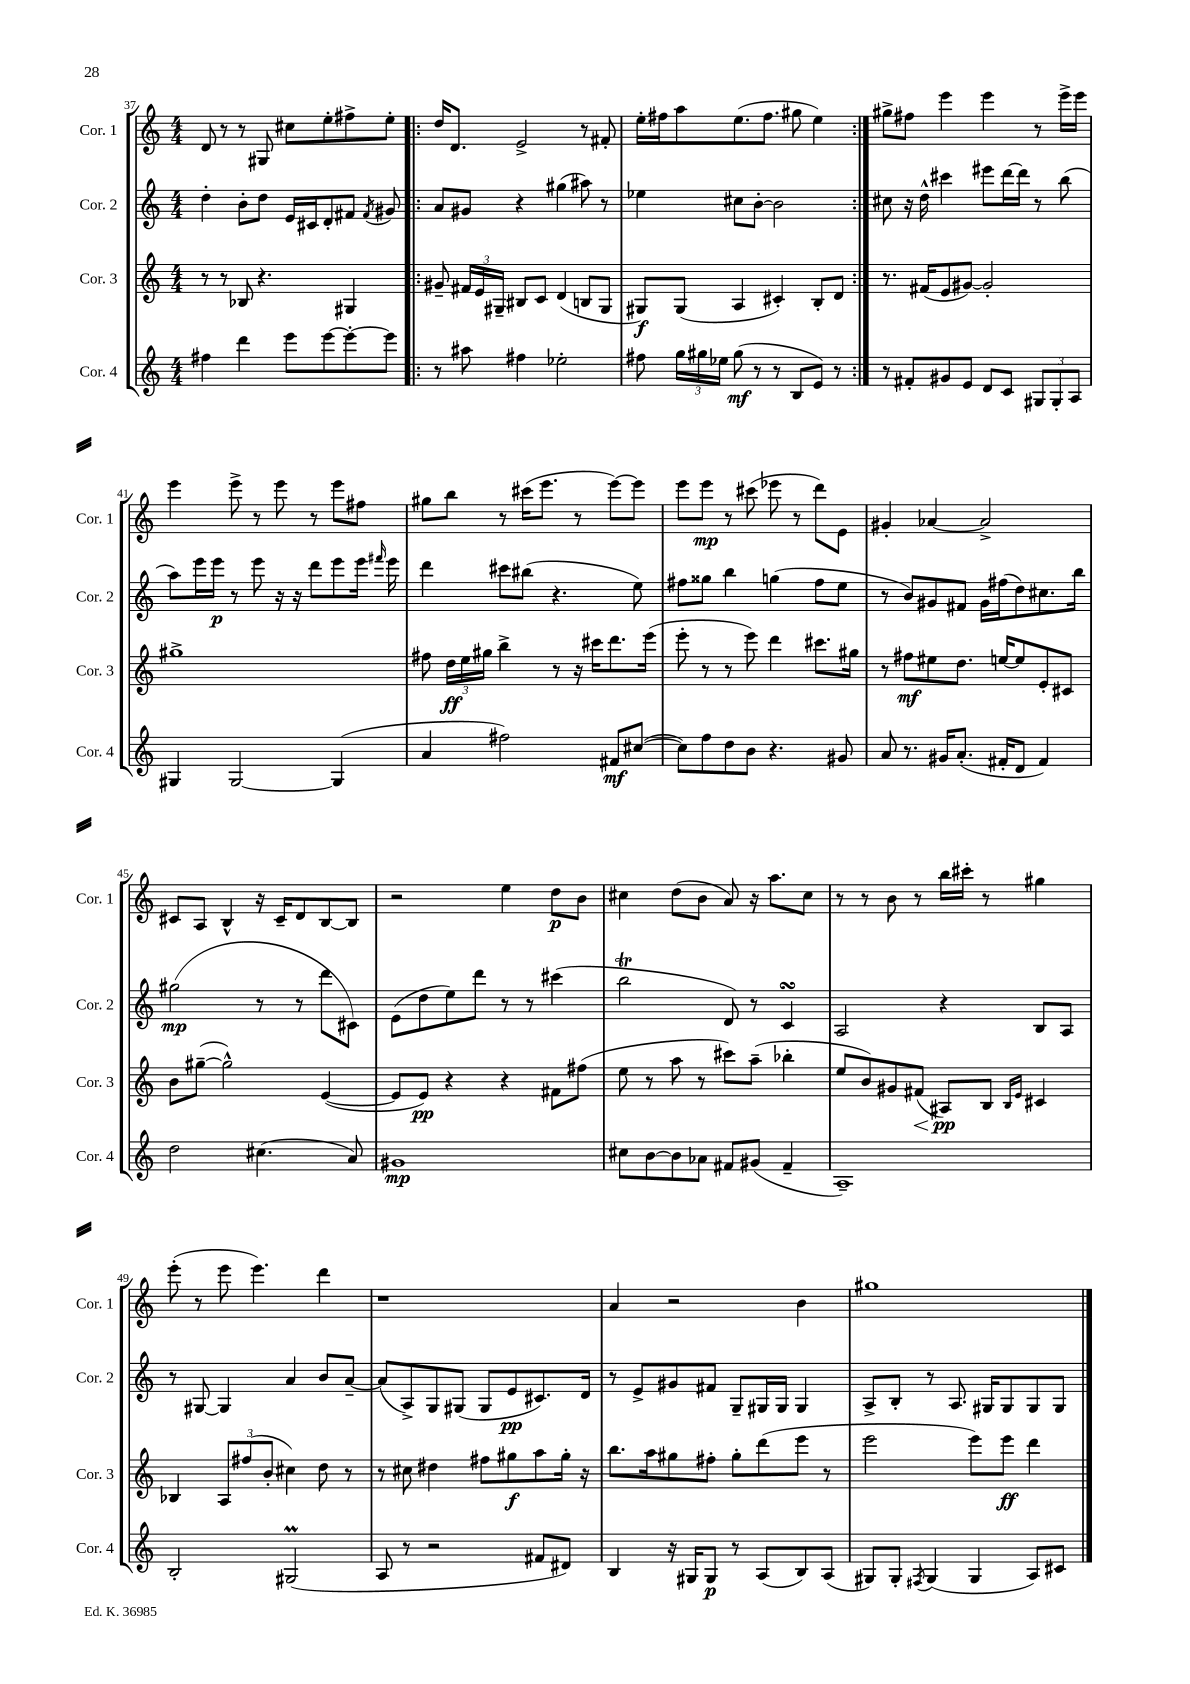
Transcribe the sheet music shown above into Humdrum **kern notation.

**kern	**dynam	**kern	**dynam	**kern	**dynam	**kern	**dynam
*part4	*part4	*part3	*part3	*part2	*part2	*part1	*part1
*staff4	*staff4	*staff3	*staff3	*staff2	*staff2	*staff1	*staff1
*I"Cor. 4	*	*I"Cor. 3	*	*I"Cor. 2	*	*I"Cor. 1	*
*I'Cor. 4	*	*I'Cor. 3	*	*I'Cor. 2	*	*I'Cor. 1	*
*clefG2	*	*clefG2	*	*clefG2	*	*clefG2	*
*k[]	*	*k[]	*	*k[]	*	*k[]	*
*M4/4	*	*M4/4	*	*M4/4	*	*M4/4	*
=37	=37	=37	=37	=37	=37	=37	=37
4ff#X\	.	8r	.	4dd'\	.	8d/	.
.	.	8r	.	.	.	8r	.
4ddd\	.	8B-X/	.	8b'\L	.	8r	.
.	.	4.r	.	8dd\J	.	8G#X/	.
8eee\L	.	.	.	16e/LL	.	8cc#X\L	.
.	.	.	.	16c#X/J	.	.	.
[8eee\	.	.	.	8d'/	.	8ee'\	.
8eee'\_	.	4G#X/	.	8f#X/J	.	8ff#X^\	.
.	.	.	.	8qf#/	.	.	.
8eee\J]	.	.	.	8g#X/	.	8ee'\J	.
=38!|:	=38!|:	=38!|:	=38!|:	=38!|:	=38!|:	=38!|:	=38!|:
8r	.	8g#X~/	.	8a/L	.	16dd/KL	.
.	.	.	.	.	.	8.d/J	.
8aa#X\	.	24f#X/LL	.	8g#X/J	.	.	.
.	.	24e/	.	.	.	.	.
.	.	24G#X~/JJ	.	.	.	.	.
4ff#X\	.	8B#X/L	.	4r	.	2e^/	.
.	.	8c/J	.	.	.	.	.
2ee-X'\	.	(4d/	.	(4gg#X\	.	.	.
.	.	8Bn/L	.	8aa#X\)	.	8r	.
.	.	8G#/J	.	8r	.	8f#X'/	.
=39	=39	=39	=39	=39	=39	=39	=39
8ff#X\	.	8G#X/L)	f	4ee-X\	.	16ee'\LL	.
.	.	.	.	.	.	16ff#X\J	.
24gg\LL	.	(8G#/J	.	.	.	8aa\	.
24gg#X\	.	.	.	.	.	.	.
24ee-X\JJ	.	.	.	.	.	.	.
(8gg#\	mf	4A/	.	8cc#X\L	.	(8.ee\	.
8r	.	.	.	[8b'\J	.	.	.
.	.	.	.	.	.	8.ff#\J	.
8r	.	4c#X'/)	.	2b\]	.	.	.
8B/L	.	.	.	.	.	8gg#X\	.
8e/J)	.	8B'/L	.	.	.	4ee\)	.
8r	.	8d/J	.	.	.	.	.
=40:|!	=40:|!	=40:|!	=40:|!	=40:|!	=40:|!	=40:|!	=40:|!
8r	.	8.r	.	8cc#X\	.	8gg#X^\L	.
8f#X'/L	.	.	.	16r	.	8ff#X\J	.
.	.	(16f#X/KL	.	16dd^^\	.	.	.
8g#X/	.	8e/	.	4ccc#X\	.	4eee\	.
8e/J	.	[8g#X/J)	.	.	.	.	.
8d/L	.	2g#'/]	.	8eee#X\L	.	4eee\	.
8c/J	.	.	.	[16ddd\L	.	.	.
.	.	.	.	16ddd\JJ]	.	.	.
12G#X/L	.	.	.	8r	.	8r	.
12G#'/	.	.	.	.	.	.	.
.	.	.	.	(8bb\	.	16eee^\LL	.
12A/J	.	.	.	.	.	.	.
.	.	.	.	.	.	16eee\JJ	.
!!LO:LB:g=z
=41	=41	=41	=41	=41	=41	=41	=41
4G#X/	.	1gg#X^	.	8aa\L)	.	4eee\	.
.	.	.	.	16eee\L	.	.	.
.	.	.	.	16eee\JJ	p	.	.
[2G#/	.	.	.	8r	.	8eee^\	.
.	.	.	.	8eee\	.	8r	.
.	.	.	.	16r	.	8eee\	.
.	.	.	.	16r	.	.	.
.	.	.	.	8ddd\L	.	8r	.
(4G#/]	.	.	.	8eee\	.	8eee\L	.
.	.	.	.	16eee\Jk	.	8ff#X\J	.
.	.	.	.	16qqfff#X/	.	.	.
.	.	.	.	16eee\	.	.	.
=42	=42	=42	=42	=42	=42	=42	=42
4a/	.	8ff#X\	.	4ddd\	.	8gg#X\L	.
.	.	24dd\LL	ff	.	.	8bb\J	.
.	.	24ee\	.	.	.	.	.
.	.	24gg#X\JJ	.	.	.	.	.
2ff#X\)	.	4bb^\	.	8ccc#X\L	.	8r	.
.	.	.	.	(8bb#X\J	.	(16ccc#X\KL	.
.	.	.	.	.	.	8.eee\J	.
.	.	8r	.	4.r	.	.	.
.	.	16r	.	.	.	8r	.
.	.	16ccc#X\KL	.	.	.	.	.
8f#X/L	mf	8.ddd\	.	.	.	[8eee\L)	.
([8cc#X/J	.	.	.	8ee\)	.	8eee\J]	.
.	.	(16eee\Jk	.	.	.	.	.
=43	=43	=43	=43	=43	=43	=43	=43
8cc#\L])	.	8eee'\	.	8ff#X\L	.	8eee\L	.
8ff\	.	8r	.	8gg##X\J	.	8eee\J	mp
8dd\	.	8r	.	4bb\	.	8r	.
8b\J	.	8eee\)	.	.	.	(8ccc#X\	.
4.r	.	4ddd\	.	(4ggn\	.	8eee-X\	.
.	.	.	.	.	.	8r	.
.	.	8.ccc#X\L	.	8ff#\L	.	8ddd\L)	.
8g#X/	.	.	.	8ee\J	.	8e\J	.
.	.	16gg#X\Jk	.	.	.	.	.
=44	=44	=44	=44	=44	=44	=44	=44
8a/	.	8r	.	8r	.	4g#X'/	.
8.r	.	8ff#X\L	mf	8b/L)	.	.	.
.	.	8ee#X\	.	8g#X/	.	[4a-X/	.
16g#X/KL	.	.	.	.	.	.	.
(8.a'/J	.	8.dd\J	.	8f#X/J	.	.	.
.	.	.	.	16g#\LL	.	2a-^/]	.
16f#X'/KL	.	[16een/KL	.	(16ff#X\J	.	.	.
8d/J	.	8ee/]	.	8dd\)	.	.	.
4f#/)	.	8e'/	.	8.cc#X\	.	.	.
.	.	8c#X/J	.	.	.	.	.
.	.	.	.	16bb\Jk	.	.	.
!!LO:LB:g=z
=45	=45	=45	=45	=45	=45	=45	=45
2dd\	.	8b\L	.	(2gg#X\	mp	8c#X/L	.
.	.	([8gg#X~\J	.	.	.	8A/J	.
.	.	2gg#^^\])	.	.	.	4B^^/	.
(4.cc#X\	.	.	.	8r	.	16r	.
.	.	.	.	.	.	16c#~/KL	.
.	.	.	.	8r	.	8d/	.
.	.	([4e/	.	8ddd\L	.	[8B/	.
8a/)	.	.	.	8c#X\J)	.	8B/J]	.
=46	=46	=46	=46	=46	=46	=46	=46
1g#X	mp	8e/L]	.	(8e\L	.	2r	.
.	.	8e/J)	pp	8dd\	.	.	.
.	.	4r	.	8ee\)	.	.	.
.	.	.	.	8ddd\J	.	.	.
.	.	4r	.	8r	.	4ee\	.
.	.	.	.	8r	.	.	.
.	.	8f#X\L	.	(4ccc#X\	.	8dd\L	p
.	.	(8ff#X\J	.	.	.	8b\J	.
=47	=47	=47	=47	=47	=47	=47	=47
8cc#X\L	.	8ee\	.	2bbt\	.	4cc#X\	.
[8b\	.	8r	.	.	.	.	.
8b\]	.	8aa\	.	.	.	(8dd\L	.
8a-X\J	.	8r	.	.	.	8b\J	.
8f#X/L	.	8ccc#X\L)	.	8d/)	.	8a/)	.
(8g#X/J	.	(8aa~\J	.	8r	.	16r	.
.	.	.	.	.	.	8.aa\L	.
4f#~/	.	4bb-X'\	.	4csSSs/	.	.	.
.	.	.	.	.	.	8cc#\J	.
=48	=48	=48	=48	=48	=48	=48	=48
1A~)	.	8ee/L	.	2A/	.	8r	.
.	.	8b/)	.	.	.	8r	.
.	.	8g#X/	.	.	.	8b\	.
!	!	!	!LO:HP:b	!	!	!	!
.	.	(8f#X/J	<	.	.	8r	.
.	.	8A#X/L)	pp	4r	.	16bb\LL	.
.	.	.	.	.	.	16ccc#X'\JJ	.
.	.	8B/J	[	.	.	8r	.
.	.	16qqB/LL	.	.	.	.	.
.	.	16qqe/JJ	.	.	.	.	.
.	.	4c#X/	.	8B/L	.	4gg#X\	.
.	.	.	.	8A/J	.	.	.
!!LO:LB:g=z
=49	=49	=49	=49	=49	=49	=49	=49
2B'/	.	4B-X/	.	8r	.	(8eee'\	.
.	.	.	.	[8G#X/	.	8r	.
.	.	12A/L	.	4G#/]	.	8eee\	.
.	.	(12ff#X/	.	.	.	.	.
.	.	.	.	.	.	4.eee\)	.
.	.	12b'/J	.	.	.	.	.
(2G#Xm/	.	4cc#X\)	.	4a/	.	.	.
.	.	8dd\	.	8b/L	.	4ddd\	.
.	.	8r	.	[8a~/J	.	.	.
=50	=50	=50	=50	=50	=50	=50	=50
8A/	.	8r	.	(8a/L]	.	1r	.
8r	.	8cc#X\	.	8A^/)	.	.	.
2r	.	4dd#X\	.	8G/	.	.	.
.	.	.	.	(8G#X/J	.	.	.
.	.	8ff#X\L	.	8G#/L	.	.	.
.	.	8gg#X\	f	8e/	pp	.	.
8f#X/L	.	8aa\	.	8.c#X/)	.	.	.
8d#X/J)	.	16gg#'\Jk	.	.	.	.	.
.	.	16r	.	16d/Jk	.	.	.
=51	=51	=51	=51	=51	=51	=51	=51
4B/	.	8.bb\L	.	8r	.	4a/	.
.	.	.	.	8e^/L	.	.	.
.	.	16aa\k	.	.	.	.	.
16r	.	8gg#X\	.	8g#X/	.	2r	.
16G#X/KL	.	.	.	.	.	.	.
8G#/J	p	8ff#X'\J	.	8f#X/J	.	.	.
8r	.	8gg#'\L	.	8G~/L	.	.	.
(8A/L	.	(8ddd\	.	16G#X/L	.	.	.
.	.	.	.	16G#/JJ	.	.	.
8B/)	.	8eee\J	.	4G#/	.	4b\	.
(8A/J	.	8r	.	.	.	.	.
=52	=52	=52	=52	=52	=52	=52	=52
8G#X/L)	.	2eee\	.	8A^/L	.	1gg#X	.
8G#'/J	.	.	.	8B'/J	.	.	.
8qF#X/	.	.	.	.	.	.	.
(4G#/	.	.	.	8r	.	.	.
.	.	.	.	8.A/	.	.	.
4G#/	.	8eee\L)	.	.	.	.	.
.	.	.	.	16G#X/KL	.	.	.
.	.	8eee\J	ff	8G#/	.	.	.
8A/L)	.	4ddd\	.	8G#/	.	.	.
8c#X/J	.	.	.	8G#/J	.	.	.
==	==	==	==	==	==	==	==
*-	*-	*-	*-	*-	*-	*-	*-
